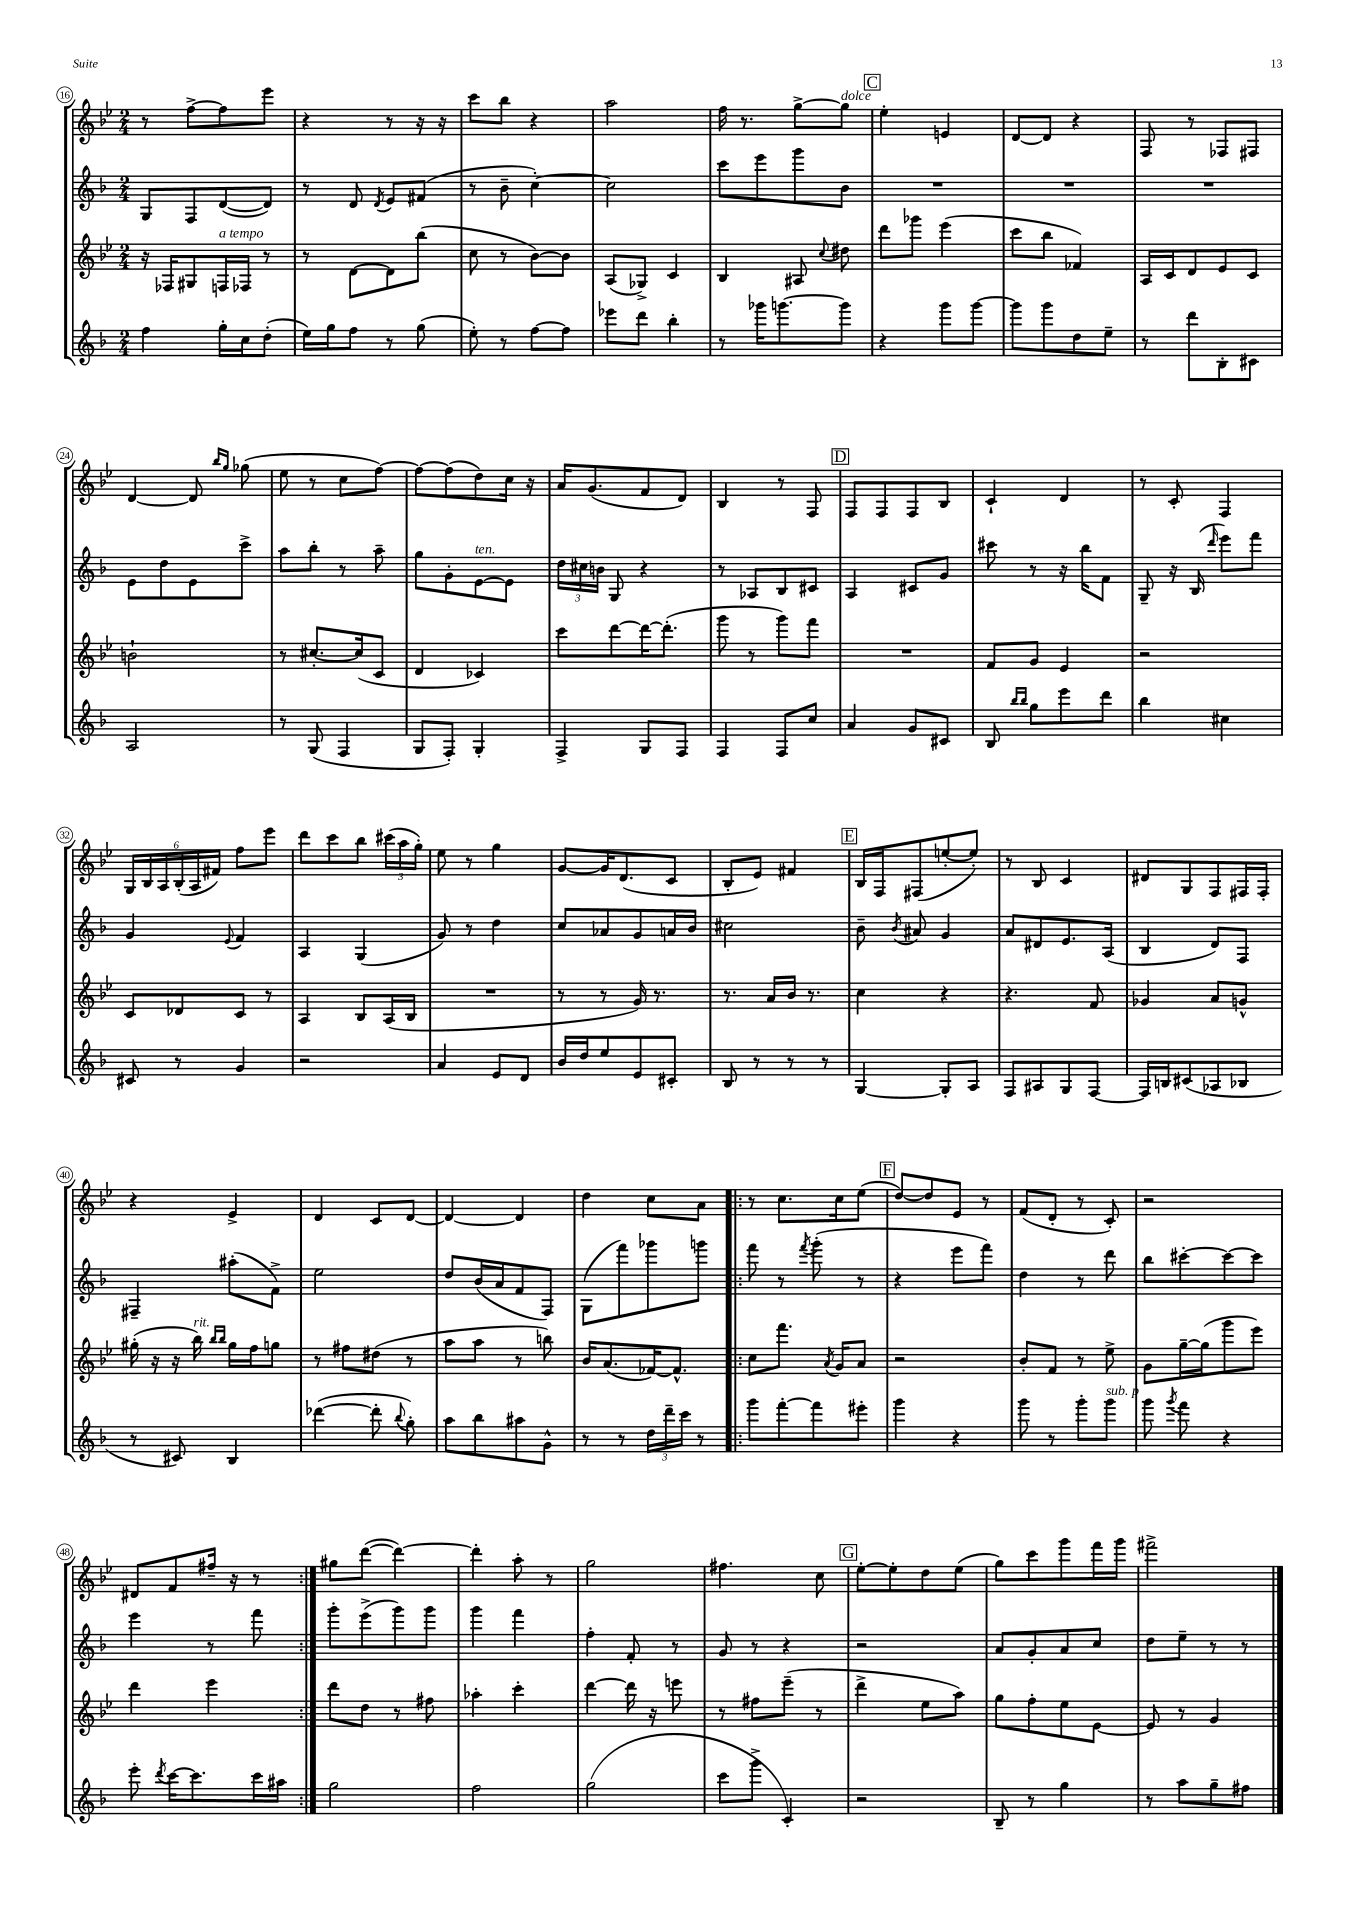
<<
\new StaffGroup <<
\new Staff = "s0" {
    \clef treble \key bes \major \numericTimeSignature \time 2/4
    \autoBeamOff r8 f''8[~-> f''8 ees'''8] |
    r4 r8 r16 r16 |
    c'''8[ bes''8] r4 |
    a''2 |
    f''16 r8. g''8[~-> g''8]^\markup { \italic "dolce" } |
    \mark \markup { \box "C" } ees''4-. e'4 |
    d'8[~ d'8] r4 |
    f8 r8 fes8[ fis8] |
    d'4~ d'8 \grace { bes''16[ g''16] } ges''8( |
    ees''8 r8 c''8[ f''8]~) |
    f''8[~ f''8( d''8) c''16] r16 |
    a'16[ g'8.( f'8 d'8]) |
    bes4 r8 f8 |
    \mark \markup { \box "D" } f8[ f8 f8 bes8] |
    c'4-! d'4 |
    r8 c'8-. f4 |
    \tuplet 6/4 { g16[ bes16 a16 bes16-.( a16 fis'16]) } f''8[ ees'''8] |
    d'''8[ c'''8 bes''8] \tuplet 3/2 { cis'''16[( a''16 g''16]-.) } |
    ees''8 r8 g''4 |
    g'8[~ g'16 d'8.( c'8] |
    bes8[-. ees'8]) fis'4 |
    \mark \markup { \box "E" } bes16[ f16 fis8( e''8~-. e''8]-.) |
    r8 bes8 c'4 |
    dis'8[ g8 f8 fis16 fis16]-. |
    r4 ees'4-> |
    d'4 c'8[ d'8]~ |
    d'4~ d'4 |
    d''4 c''8[ a'8] |
    \repeat volta 2 { r8 c''8.[ c''16 ees''8]( |
    \mark \markup { \box "F" } d''8[~) d''8 ees'8] r8 |
    f'8[( d'8]-. r8 c'8-.) |
    r2 |
    dis'8[ f'8 fis''16]-- r16 r8 | }
    gis''8[ d'''8]~( d'''4~) |
    d'''4-. a''8-. r8 |
    g''2 |
    fis''4. c''8 |
    \mark \markup { \box "G" } ees''8[~-. ees''8-. d''8 ees''8]( |
    g''8[) c'''8 g'''8 f'''16 g'''16] |
    fis'''2-> \bar "|." |
}
\new Staff = "s1" {
    \clef treble \key f \major \numericTimeSignature \time 2/4
    \autoBeamOff g8[ f8 d'8~( d'8]) |
    r8 d'8 \acciaccatura { d'8 } e'8[ fis'8]( |
    r8 bes'8-- c''4~-.) |
    c''2 |
    c'''8[ e'''8 g'''8 bes'8] |
    \mark \markup { \box "C" } R2 |
    R2 |
    R2 |
    e'8[ d''8 e'8 c'''8]-> |
    a''8[ bes''8]-. r8 a''8-- |
    g''8[ g'8-. e'8~^\markup { \italic "ten." } e'8] |
    \tuplet 3/2 { d''16[ cis''16 b'16] } g8 r4 |
    r8 aes8[ bes8 cis'8] |
    \mark \markup { \box "D" } a4 cis'8[ g'8] |
    cis'''8 r8 r16 bes''16[ f'8] |
    g8-- r16 bes16( \grace { d'''16 } e'''8[) f'''8] |
    g'4 \appoggiatura { e'8 } f'4 |
    a4 g4( |
    g'8) r8 d''4 |
    c''8[ aes'8 g'8 a'16 bes'16] |
    cis''2 |
    \mark \markup { \box "E" } bes'8-- \acciaccatura { bes'8 } ais'8 g'4 |
    a'8[ dis'8 e'8. a16]( |
    bes4 d'8[) f8] |
    fis4-- ais''8[-.( f'8]->) |
    e''2 |
    d''8[ bes'16( a'16 f'8 f8]) |
    g8[( f'''8) ges'''8 g'''8] |
    \repeat volta 2 { f'''8 r8 \acciaccatura { f'''8 } g'''8-.( r8 |
    \mark \markup { \box "F" } r4 e'''8[ f'''8]) |
    d''4 r8 d'''8 |
    bes''8[ cis'''8~-. cis'''8~ cis'''8] |
    e'''4 r8 f'''8 | }
    g'''8[-. e'''8->( g'''8) g'''8] |
    g'''4 f'''4 |
    f''4-. f'8-. r8 |
    g'8 r8 r4 |
    \mark \markup { \box "G" } r2 |
    a'8[ g'8-. a'8 c''8] |
    d''8[ e''8]-- r8 r8 \bar "|." |
}
\new Staff = "s2" {
    \clef treble \key bes \major \numericTimeSignature \time 2/4
    \autoBeamOff r16 fes16[ gis8 f16^\markup { \italic "a tempo" } fes16] r8 |
    r8 d'8[~ d'8 bes''8]( |
    c''8 r8 bes'8[~) bes'8] |
    a8[( ges8]->) c'4 |
    bes4 ais8 \appoggiatura { c''8 } dis''8 |
    \mark \markup { \box "C" } d'''8[ ges'''8] ees'''4( |
    c'''8[ bes''8] fes'4) |
    a16[ c'16 d'8 ees'8 c'8] |
    b'2-! |
    r8 cis''8.[~-. cis''16( c'8] |
    d'4 ces'4) |
    c'''8[ d'''8~ d'''16~ d'''8.]-.( |
    g'''8 r8 g'''8[) f'''8] |
    \mark \markup { \box "D" } R2 |
    f'8[ g'8] ees'4 |
    r2 |
    c'8[ des'8 c'8] r8 |
    a4 bes8[ a16( bes16] |
    R2 |
    r8 r8 g'16) r8. |
    r8. a'16[ bes'16] r8. |
    \mark \markup { \box "E" } c''4 r4 |
    r4. f'8 |
    ges'4 a'8[ g'8]-^ |
    gis''16-.( r16 r16 bes''16^\markup { \italic "rit." }) \grace { bes''16[ bes''16] } gis''16[ f''16 g''8] |
    r8 fis''8[ dis''8]( r8 |
    a''8[ a''8] r8 b''8) |
    bes'16[ a'8.( fes'16~) fes'8.]-^ |
    \repeat volta 2 { c''8[ f'''8.] \acciaccatura { a'8 } g'16[ a'8] |
    \mark \markup { \box "F" } r2 |
    bes'8[-. f'8] r8 ees''8-> |
    g'8[ g''16~-- g''16( g'''8 ees'''8]) |
    d'''4 ees'''4 | }
    d'''8[ d''8] r8 fis''8 |
    aes''4-. c'''4-. |
    d'''4~ d'''16 r16 e'''8 |
    r8 fis''8[ ees'''8]--( r8 |
    \mark \markup { \box "G" } d'''4-> ees''8[ a''8]) |
    g''8[ f''8-. ees''8 ees'8]~ |
    ees'8 r8 g'4 \bar "|." |
}
\new Staff = "s3" {
    \clef treble \key f \major \numericTimeSignature \time 2/4
    \autoBeamOff f''4 g''16[-. c''16 d''8]-.( |
    e''16[) g''16 f''8] r8 g''8( |
    e''8-.) r8 f''8[~ f''8] |
    ees'''8[ d'''8] bes''4-. |
    r8 ges'''16[ g'''8.~ g'''8] |
    \mark \markup { \box "C" } r4 g'''8[ g'''8]~ |
    g'''8[ g'''8 d''8 e''8]-- |
    r8 d'''8[ bes8-. cis'8] |
    a2 |
    r8 g8( f4 |
    g8[ f8]-.) g4-. |
    f4-> g8[ f8] |
    f4 f8[ c''8] |
    \mark \markup { \box "D" } a'4 g'8[ cis'8] |
    bes8 \grace { bes''16[ bes''16] } g''8[ e'''8 d'''8] |
    bes''4 cis''4 |
    cis'8 r8 g'4 |
    r2 |
    a'4 e'8[ d'8] |
    bes'16[ d''16 e''8 e'8 cis'8]-. |
    bes8 r8 r8 r8 |
    \mark \markup { \box "E" } g4~ g8[-. a8] |
    f8[ ais8 g8 f8]~ |
    f16[ b16 cis'8( aes8 bes8] |
    r8 cis'8) bes4 |
    des'''4~( des'''8-. \appoggiatura { bes''8 } g''8-.) |
    a''8[ bes''8 ais''8 g'8]-^ |
    r8 r8 \tuplet 3/2 { d''16[ d'''16-- c'''16] } r8 |
    \repeat volta 2 { g'''8[ f'''8~-. f'''8 eis'''8]-. |
    \mark \markup { \box "F" } g'''4 r4 |
    g'''8 r8 g'''8[-. g'''8]^\markup { \italic "sub. p" } |
    g'''8 \acciaccatura { g'''8 } f'''8 r4 |
    e'''8-. \acciaccatura { d'''8 } c'''16[~ c'''8. c'''16 ais''16] | }
    g''2 |
    f''2 |
    g''2( |
    c'''8[ g'''8]-> c'4-.) |
    \mark \markup { \box "G" } r2 |
    bes8-- r8 g''4 |
    r8 a''8[ g''8-- fis''8] \bar "|." |
}
>>
>>
\layout { \context { \Score currentBarNumber = #16 \override BarNumber.stencil = #(make-stencil-circler 0.1 0.3 ly:text-interface::print) } }
